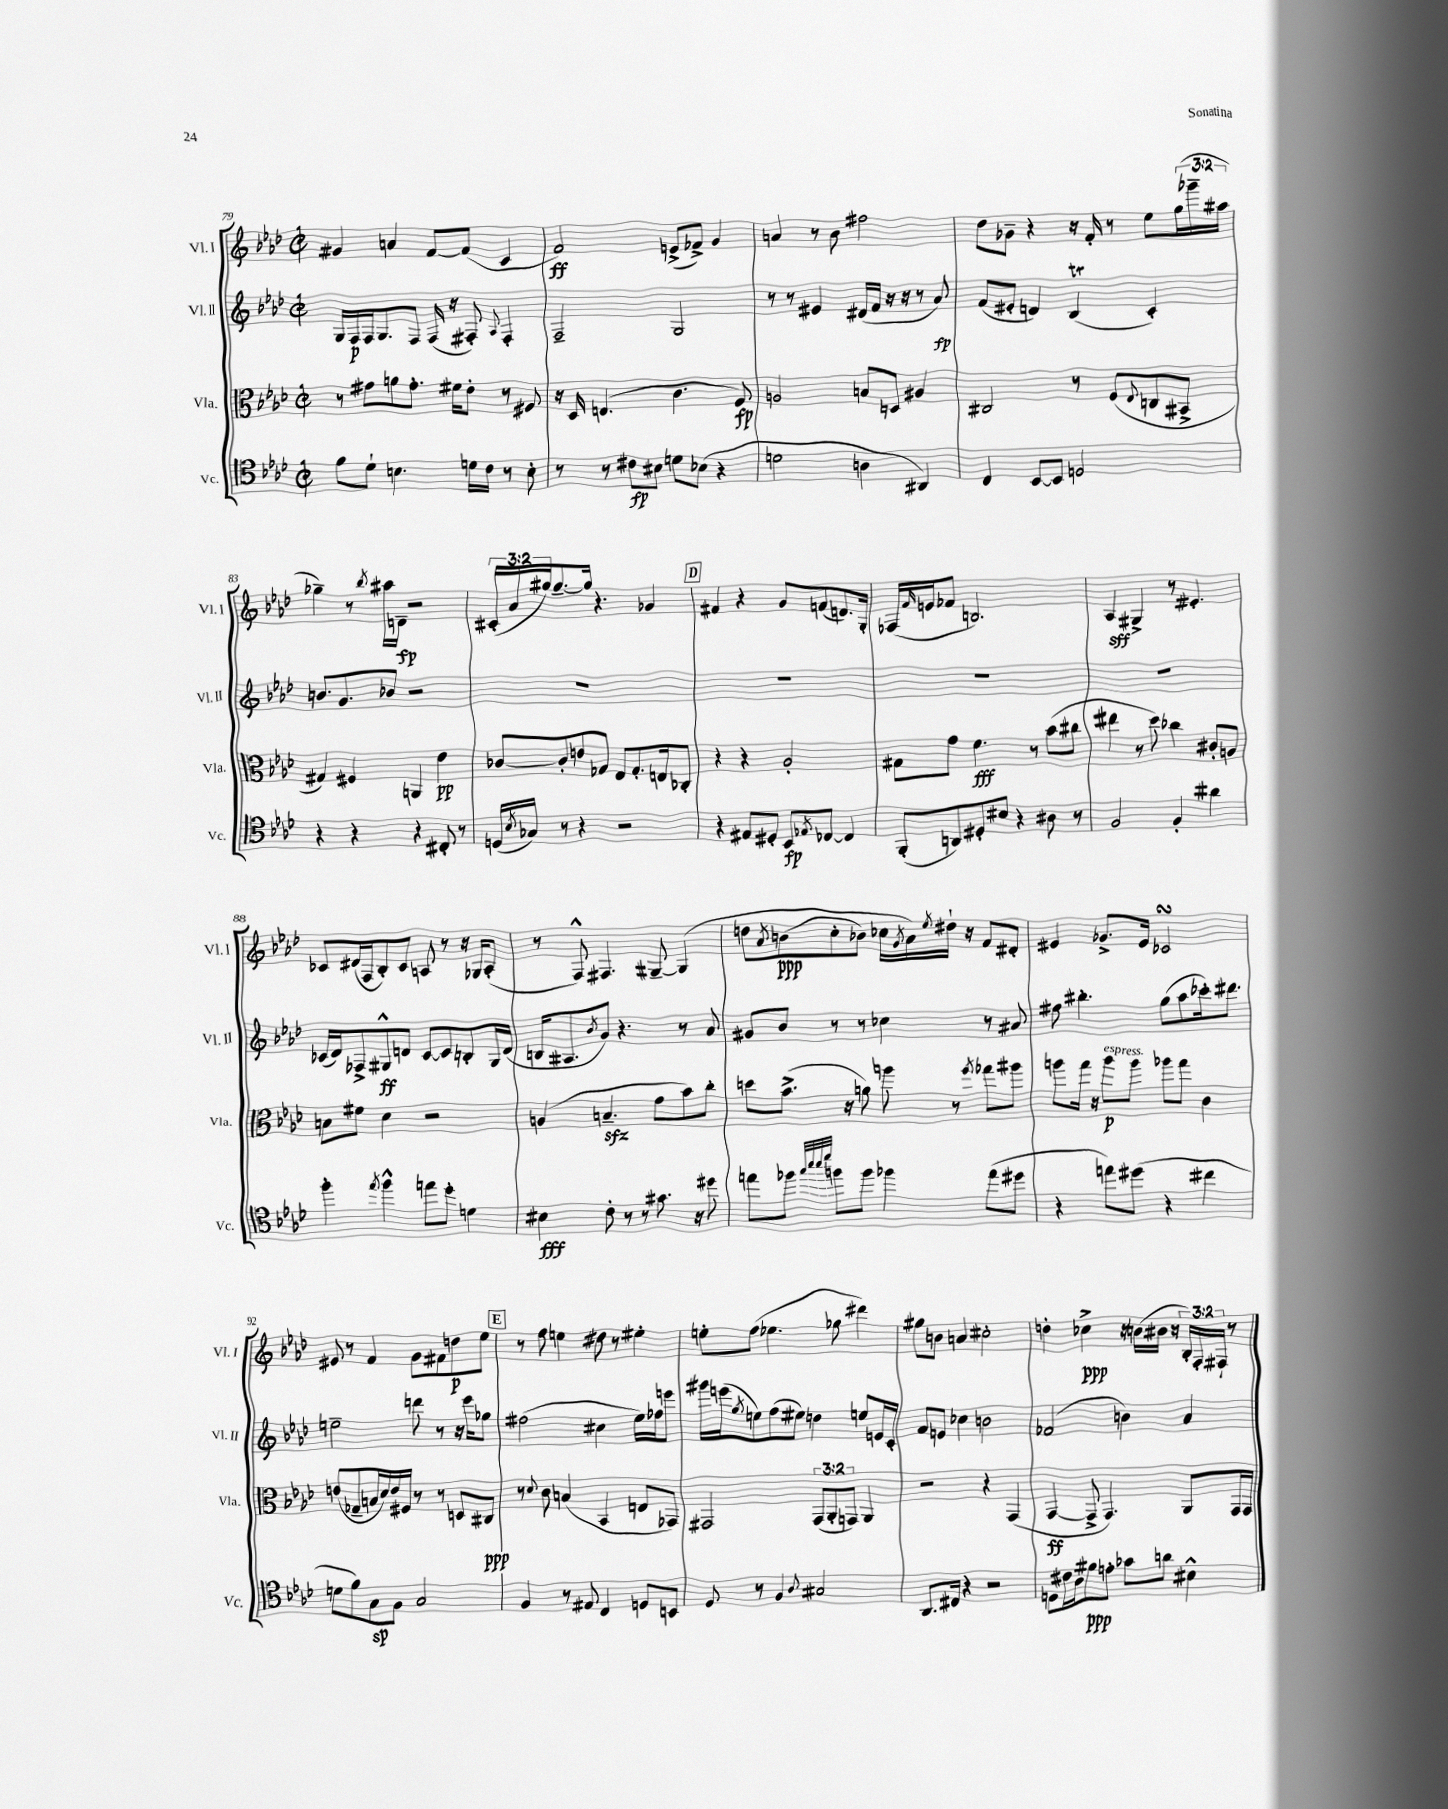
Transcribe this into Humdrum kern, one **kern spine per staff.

**kern	**dynam	**kern	**dynam	**kern	**dynam	**kern	**dynam
*part4	*part4	*part3	*part3	*part2	*part2	*part1	*part1
*staff4	*staff4	*staff3	*staff3	*staff2	*staff2	*staff1	*staff1
*I"Vc.	*	*I"Vla.	*	*I"Vl. II	*	*I"Vl. I	*
*I'Vc.	*	*I'Vla.	*	*I'Vl. II	*	*I'Vl. I	*
*clefC4	*	*clefC3	*	*clefG2	*	*clefG2	*
*k[b-e-a-d-]	*	*k[b-e-a-d-]	*	*k[b-e-a-d-]	*	*k[b-e-a-d-]	*
*M2/2	*	*M2/2	*	*M2/2	*	*M2/2	*
*met(c|)	*	*met(c|)	*	*met(c|)	*	*met(c|)	*
=79	=79	=79	=79	=79	=79	=79	=79
8f\L	.	8r	.	16G/LL	.	4g#X/	.
.	.	.	.	16F/	p	.	.
8d-`\J	.	8g#X\L	.	16F/J	.	.	.
.	.	.	.	8.G/	.	.	.
4.Bn\	.	8an\	.	.	.	4an/	.
.	.	8.g#'\J	.	8F/J	.	.	.
.	.	.	.	(16F/	.	[8f/L	.
.	.	16f#X\KL	.	16r	.	.	.
16dn\LL	.	8e-'\J	.	8F#X'/)	.	(8f/J]	.
16c\JJ	.	.	.	.	.	.	.
.	.	.	.	8qqA-/	.	.	.
8r	.	8r	.	4F#'/	.	4c/	.
8B'\	.	8F#X/	.	.	.	.	.
=80	=80	=80	=80	=80	=80	=80	=80
8r	.	16r	.	2F~/	.	2f/)	ff
.	.	16D-/	.	.	.	.	.
8r	.	(4.En/	.	.	.	.	.
8c#X\L	fp	.	.	.	.	.	.
8B#X\J	.	.	.	.	.	.	.
8dn\L	.	4.c\	.	2G/	.	(8en^/L	.
(8B-X\J	.	.	.	.	.	8f-X^/J)	.
4r	.	.	.	.	.	4g/	.
.	.	8F/)	fp	.	.	.	.
=81	=81	=81	=81	=81	=81	=81	=81
2dn\	.	2An/	.	8r	.	4an/	.
.	.	.	.	8r	.	.	.
.	.	.	.	4e#X/	.	8r	.
.	.	.	.	.	.	8b-\	.
4An\	.	8Bn/L	.	(16d#X/LL	.	2ff#X\	.
.	.	.	.	16f/JJ	.	.	.
.	.	8Dn/J	.	16r	.	.	.
.	.	.	.	16r	.	.	.
4AA#X/)	.	4A#X/	.	8r	.	.	.
.	.	.	.	8a-/)	fp	.	.
=82	=82	=82	=82	=82	=82	=82	=82
4C/	.	2C#X/	.	(8f/L	.	8dd-\L	.
.	.	.	.	8e#X'/J	.	8g-X~\J	.
[8BB-/L	.	.	.	4dn/)	.	4r	.
8BB-/J]	.	.	.	.	.	.	.
2Dn/	.	8r	.	(4B-T/	.	16r	.
.	.	.	.	.	.	16f'/	.
.	.	(8F/L	.	.	.	8r	.
.	.	8qqE-/	.	.	.	.	.
.	.	8Cn/	.	4c'/)	.	8ee-\L	.
.	.	8BB#X^/J	.	.	.	(24gg\L	.
.	.	.	.	.	.	24ggg-X~\	.
.	.	.	.	.	.	24aa#X\JJ	.
!!LO:LB:g=z
=83	=83	=83	=83	=83	=83	=83	=83
4r	.	4G#X/)	.	8.bn/L	.	4gg-X~\)	.
.	.	.	.	8.g/	.	.	.
4r	.	4F#X/	.	.	.	8r	.
.	.	.	.	.	.	8qbb-/	.
.	.	.	.	8b-X/J	.	16aa#X\LL	.
.	.	.	.	.	.	16dn~\JJ	fp
4r	.	4AAn/	.	2r	.	2r	.
8C#X'/	.	4e-\	pp	.	.	.	.
8r	.	.	.	.	.	.	.
=84	=84	=84	=84	=84	=84	=84	=84
(16Dn/LL	.	[8c-X/L	.	1r	.	(24c#X'/LL	.
.	.	.	.	.	.	24a-/	.
8qB-/	.	.	.	.	.	.	.
16G-X/JJ)	.	.	.	.	.	.	.
.	.	.	.	.	.	24gg#X/J)	.
8r	.	8c-'/]	.	.	.	[8.gg#~/	.
4r	.	8en/	.	.	.	.	.
.	.	.	.	.	.	16gg#/Jk]	.
.	.	8G-X/J	.	.	.	4.r	.
2r	.	8E-/L	.	.	.	.	.
.	.	8.G-'/	.	.	.	.	.
.	.	.	.	.	.	4g-X/	.
.	.	16En/k	.	.	.	.	.
.	.	8C-X'/J	.	.	.	.	.
!!LO:REH:place=s1:t=D
=85	=85	=85	=85	=85	=85	=85	=85
4r	.	4r	.	1r	.	4f#X/	.
8E#X/L	.	4r	.	.	.	4r	.
8D#X'/J	.	.	.	.	.	.	.
8BB-/L	fp	2A-'/	.	.	.	8g/L	.
8qE-X/	.	.	.	.	.	.	.
[8C-X/J	.	.	.	.	.	(8fn/	.
4C-/]	.	.	.	.	.	8.dn/)	.
.	.	.	.	.	.	16G'/Jk	.
=86	=86	=86	=86	=86	=86	=86	=86
(8FF'/L	.	8G#X\L	.	1r	.	(16F-X/LL	.
.	.	.	.	.	.	16qqf/	.
.	.	.	.	.	.	16en/J	.
8AAn/)	.	8g\J	.	.	.	8f-X/J	.
8D#X'/	.	4.f\	fff	.	.	2.Bn/)	.
8B#X/J	.	.	.	.	.	.	.
4r	.	.	.	.	.	.	.
.	.	8r	.	.	.	.	.
8A#X\	.	(8b-\L	.	.	.	.	.
8r	.	8cc#X\J	.	.	.	.	.
=87	=87	=87	=87	=87	=87	=87	=87
2F/	.	4ee#X\	.	1r	.	4A-/	sff
.	.	8r	.	.	.	4G#X^/	.
.	.	8dd-\)	.	.	.	.	.
4F'/	.	4cc-X\	.	.	.	8r	.
.	.	.	.	.	.	4.e#X'/	.
4a#X\	.	8c#X'/L	.	.	.	.	.
.	.	8An/J	.	.	.	.	.
!!LO:LB:g=z
=88	=88	=88	=88	=88	=88	=88	=88
4ff'\	.	8Bn\L	.	(16c-X/LL	.	8c-X/L	.
.	.	.	.	16d-/J)	.	.	.
.	.	8f#X\J	.	8F-X^/	.	(16d#X/L	.
.	.	.	.	.	.	16F/J	.
8qee-/	.	.	.	.	.	.	.
4ff^^\	.	4d-\	.	8G#X^^/	ff	8B-'/)	.
.	.	.	.	8dn/J	.	8c-/J	.
8een\L	.	2r	.	[8c-/L	.	8An/	.
8dd-'\J	.	.	.	8c-/]	.	8r	.
4dn\	.	.	.	8Bn'/	.	16r	.
.	.	.	.	.	.	16G-X/KL	.
.	.	.	.	16G#/L	.	(8A'/J	.
.	.	.	.	(16d/JJ	.	.	.
=89	=89	=89	=89	=89	=89	=89	=89
4B#X\	fff	(4An/	.	16Bn/KL	.	8r	.
.	.	.	.	8.A#X/	.	.	.
.	.	.	.	.	.	8F^^/)	.
.	.	.	.	8qb-/	.	.	.
8c'\	.	4.Bnzz~/	.	8g/J)	.	4.F#X/	.
8r	.	.	.	4.r	.	.	.
8r	.	.	.	.	.	.	.
8.g#X\	.	8g\L	.	.	.	[8G#X~/	.
.	.	8b-\)	.	8r	.	(4G#/]	.
16r	.	.	.	.	.	.	.
8dd#X\	.	8cc'\J	.	8a-/	.	.	.
=90	=90	=90	=90	=90	=90	=90	=90
8een\L	.	8ddn\L	.	8g#X/L	.	8ddn\L	.
.	.	.	.	.	.	8qa-/	.
8ff-X\J	.	(8.b-^\J	.	8b-/J	.	(8bn\	ppp
32qqgg/LLL	.	.	.	.	.	.	.
32qqbb-/	.	.	.	.	.	.	.
32qqbb-/	.	.	.	.	.	.	.
32qqddd-/JJJ	.	.	.	.	.	.	.
8ffn\L	.	.	.	8r	.	8cc'\	.
.	.	16r	.	.	.	.	.
8ff\J	.	8an\)	.	8r	.	8b-X\J)	.
4ff-X\	.	8aan\	.	4cc-X\	.	16cc-X\LL	.
.	.	.	.	.	.	8qg/	.
.	.	.	.	.	.	16a-\)	.
.	.	.	.	.	.	8qee-/	.
.	.	8r	.	.	.	16dd#X`\JJ	.
.	.	.	.	.	.	16r	.
.	.	8qff/	.	.	.	.	.
(8ee\L	.	8gg-X\L	.	8r	.	8f/L	.
8dd#X\J	.	8aa#X\J	.	8a#X/	.	8d#X'/J	.
=91	=91	=91	=91	=91	=91	=91	=91
4r	.	8aan\L	.	8ff#X\	.	4e#X/	.
.	.	16gg\Jk	.	4.bb#X'\	.	.	.
.	.	16r	.	.	.	.	.
!	!	!LO:TX:a:i:t=espress.	!	!	!	!	!
8een\L)	.	8aa\L	p	.	.	8.g-X^/L	.
(8dd#X\J	.	8aa\J	.	.	.	.	.
.	.	.	.	.	.	16e#/Jk	.
4r	.	8aa-X\L	.	(8gg\L	.	2c-XsSSs/	.
.	.	8gg\J	.	8aa-\	.	.	.
4cc#X\	.	4c\	.	16ccc-X'\k)	.	.	.
.	.	.	.	8.ddd#X\J	.	.	.
!!LO:LB:g=z
=92	=92	=92	=92	=92	=92	=92	=92
8dn\L	.	(8en/L	.	2een~\	.	8e#X/	.
8f\)	.	8G-X~/	.	.	.	8r	.
8G\	sp	16Bn/L	.	.	.	4f/	.
.	.	16d-/)	.	.	.	.	.
8F\J	.	16e/	.	.	.	.	.
.	.	16F#X/JJ	.	.	.	.	.
2G/	.	8r	.	8dddn\	.	8g\L	.
.	.	8r	.	8r	.	8f#X\	.
.	.	8Dn/L	.	16r	.	8ddn\	p
.	.	.	.	16eee-\KL	.	.	.
.	.	8C#X/J	ppp	8gg-X\J	.	8ee-\J	.
!!LO:REH:place=s1:t=E
=93	=93	=93	=93	=93	=93	=93	=93
4F/	.	8r	.	(2ff#X\	.	8r	.
.	.	8qqd-/	.	.	.	.	.
.	.	8c\	.	.	.	8ff\	.
8r	.	(4Bn/	.	.	.	4een\	.
8E#X/	.	.	.	.	.	.	.
4C/	.	4BB-/	.	4cc#X\	.	8dd#X\	.
.	.	.	.	.	.	8r	.
8Dn/L	.	8En/L	.	16ee-\LL)	.	4ee#X'\	.
.	.	.	.	16ff-X\J	.	.	.
8BBn/J	.	8GG-X/J)	.	8eeen\J	.	.	.
=94	=94	=94	=94	=94	=94	=94	=94
8D-/	.	2GG#X/	.	16ggg#X\LL	.	8een'\L	.
.	.	.	.	(16eeen\J	.	.	.
.	.	.	.	8qgg/	.	.	.
8r	.	.	.	8een\)	.	(8ff\J	.
4F/	.	.	.	(8ff\	.	4.ee-X\	.
.	.	.	.	8ee#X\J)	.	.	.
8qqA-/	.	.	.	.	.	.	.
2G#X/	.	(12GG#/L	.	4ddn\	.	.	.
.	.	12AA-'/	.	.	.	.	.
.	.	.	.	.	.	8gg-X\	.
.	.	12GGn/J)	.	.	.	.	.
.	.	4AA-/	.	8een/L	.	4ddd#X\)	.
.	.	.	.	16en/L	.	.	.
.	.	.	.	16c'/JJ	.	.	.
=95	=95	=95	=95	=95	=95	=95	=95
8.AA-/L	.	2r	.	8f/L	.	8gg#X\L	.
.	.	.	.	8en/J	.	8bn\J	.
16C#X/Jk	.	.	.	.	.	.	.
4r	.	.	.	4cc-X\	.	4an/	.
2r	.	4r	.	2bn\	.	2cc#X'\	.
.	.	(4GG/	.	.	.	.	.
=96	=96	=96	=96	=96	=96	=96	=96
8Dn\L	.	[4GG/	ff	(2f-X/	.	4ddn'\	.
16c#X\L	.	.	.	.	.	.	.
16A-\J	.	.	.	.	.	.	.
8f#X\	ppp	8GG^/]	.	.	.	4cc-X^\	ppp
8en'\J	.	4.GG/)	.	.	.	.	.
8g-X\L	.	.	.	4bn\)	.	16r	.
.	.	.	.	.	.	(16bn\LL	.
8an\J	.	.	.	.	.	16b#X\JJ	.
.	.	.	.	.	.	16r	.
4B#X^^\	.	8AA-/L	.	4a-/	.	24B-'/LL)	.
.	.	.	.	.	.	24F'/	.
.	.	.	.	.	.	24F#X`/JJ	.
.	.	16GG/L	.	.	.	8r	.
.	.	16GG/JJ	.	.	.	.	.
==	==	==	==	==	==	==	==
*-	*-	*-	*-	*-	*-	*-	*-
